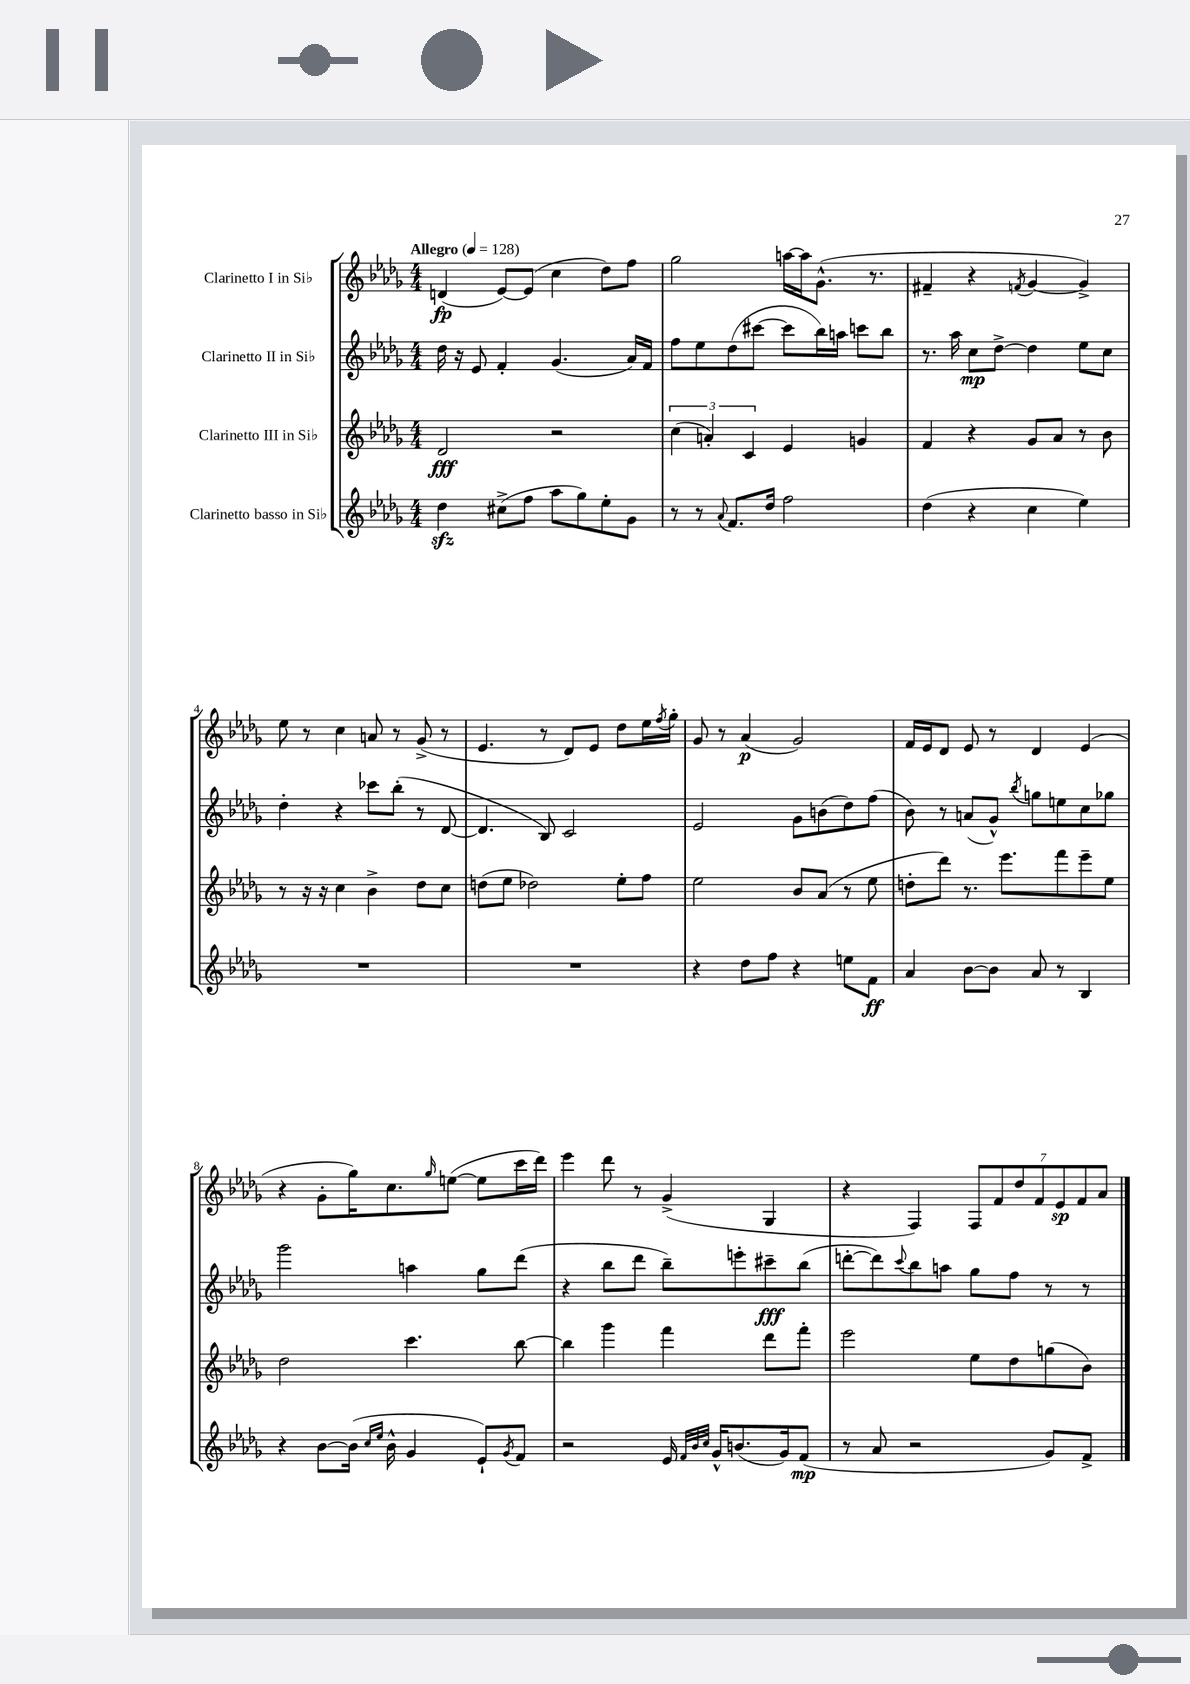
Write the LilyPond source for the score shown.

<<
\new StaffGroup <<
\new Staff = "s0" \with { instrumentName = "Clarinetto I in Sib" } {
    \clef treble \key des \major \numericTimeSignature \time 4/4 \tempo "Allegro" 4 = 128
    d'4\fp( ees'8~) ees'8( c''4 des''8) f''8 |
    ges''2 a''16~ a''16 ges'8.-^( r8. |
    fis'4-- r4 \acciaccatura { f'8 } ges'4~ ges'4->) |
    ees''8 r8 c''4 a'8 r8 ges'8->( r8 |
    ees'4. r8 des'8) ees'8 des''8 ees''16 \acciaccatura { f''8 } ges''16-. |
    ges'8 r8 aes'4\p( ges'2) |
    f'16 ees'16 des'8 ees'8 r8 des'4 ees'4( |
    r4 ges'8-. ges''16) c''8. \grace { ges''16 } e''8~( e''8 c'''16 des'''16) |
    ees'''4 des'''8 r8 ges'4->( ges4 |
    r4 f4) \tuplet 7/4 { f8 f'8 des''8 f'8 ees'8\sp f'8 aes'8 } \bar "|." |
}
\new Staff = "s1" \with { instrumentName = "Clarinetto II in Sib" } {
    \clef treble \key des \major \numericTimeSignature \time 4/4
    des''16 r16 ees'8 f'4-. ges'4.( aes'16) f'16 |
    f''8 ees''8 des''8( cis'''8~ cis'''8 bes''16) a''16 c'''8 bes''8 |
    r8. aes''16 c''8\mp des''8~-> des''4 ees''8 c''8 |
    des''4-. r4 ces'''8 bes''8-.( r8 des'8~ |
    des'4. bes8) c'2 |
    ees'2 ges'8 b'8( des''8) f''8( |
    bes'8) r8 a'8( ges'8-^) \acciaccatura { bes''8 } g''8 e''8 c''8 ges''8 |
    ges'''2 a''4 ges''8 des'''8( |
    r4 bes''8 des'''8 bes''8--) e'''8-. cis'''8--\fff bes''8( |
    d'''8~-. d'''8) \appoggiatura { c'''8 } bes''8 a''8 ges''8 f''8 r8 r8 \bar "|." |
}
\new Staff = "s2" \with { instrumentName = "Clarinetto III in Sib" } {
    \clef treble \key des \major \numericTimeSignature \time 4/4
    des'2\fff r2 |
    \tuplet 3/2 { c''4( a'4-.) c'4 } ees'4 g'4 |
    f'4 r4 ges'8 aes'8 r8 bes'8 |
    r8 r16 r16 c''4 bes'4-> des''8 c''8 |
    d''8( ees''8 des''2) ees''8-. f''8 |
    ees''2 bes'8 aes'8( r8 ees''8 |
    d''8-. des'''8) r8. ees'''8. f'''8 ees'''8-- ees''8 |
    des''2 c'''4. bes''8~ |
    bes''4 ges'''4 f'''4 des'''8 f'''8-. |
    ees'''2 ees''8 des''8 g''8( bes'8) \bar "|." |
}
\new Staff = "s3" \with { instrumentName = "Clarinetto basso in Sib" } {
    \clef treble \key des \major \numericTimeSignature \time 4/4
    des''4\sfz cis''8->( f''8 aes''8 ges''8) ees''8-. ges'8 |
    r8 r8 \appoggiatura { aes'8 } f'8. des''16 f''2 |
    des''4( r4 c''4 ees''4) |
    R1 |
    R1 |
    r4 des''8 f''8 r4 e''8 f'8\ff |
    aes'4 bes'8~ bes'8 aes'8 r8 bes4 |
    r4 bes'8~ bes'16( \grace { c''16 ees''16 } bes'16-^ ges'4 ees'8-!) \acciaccatura { ges'8 } f'8 |
    r2 ees'16 \grace { f'32 bes'32 c''32 } ges'16-^ b'8.( ges'16) f'8\mp( |
    r8 aes'8 r2 ges'8) f'8-> \bar "|." |
}
>>
>>
